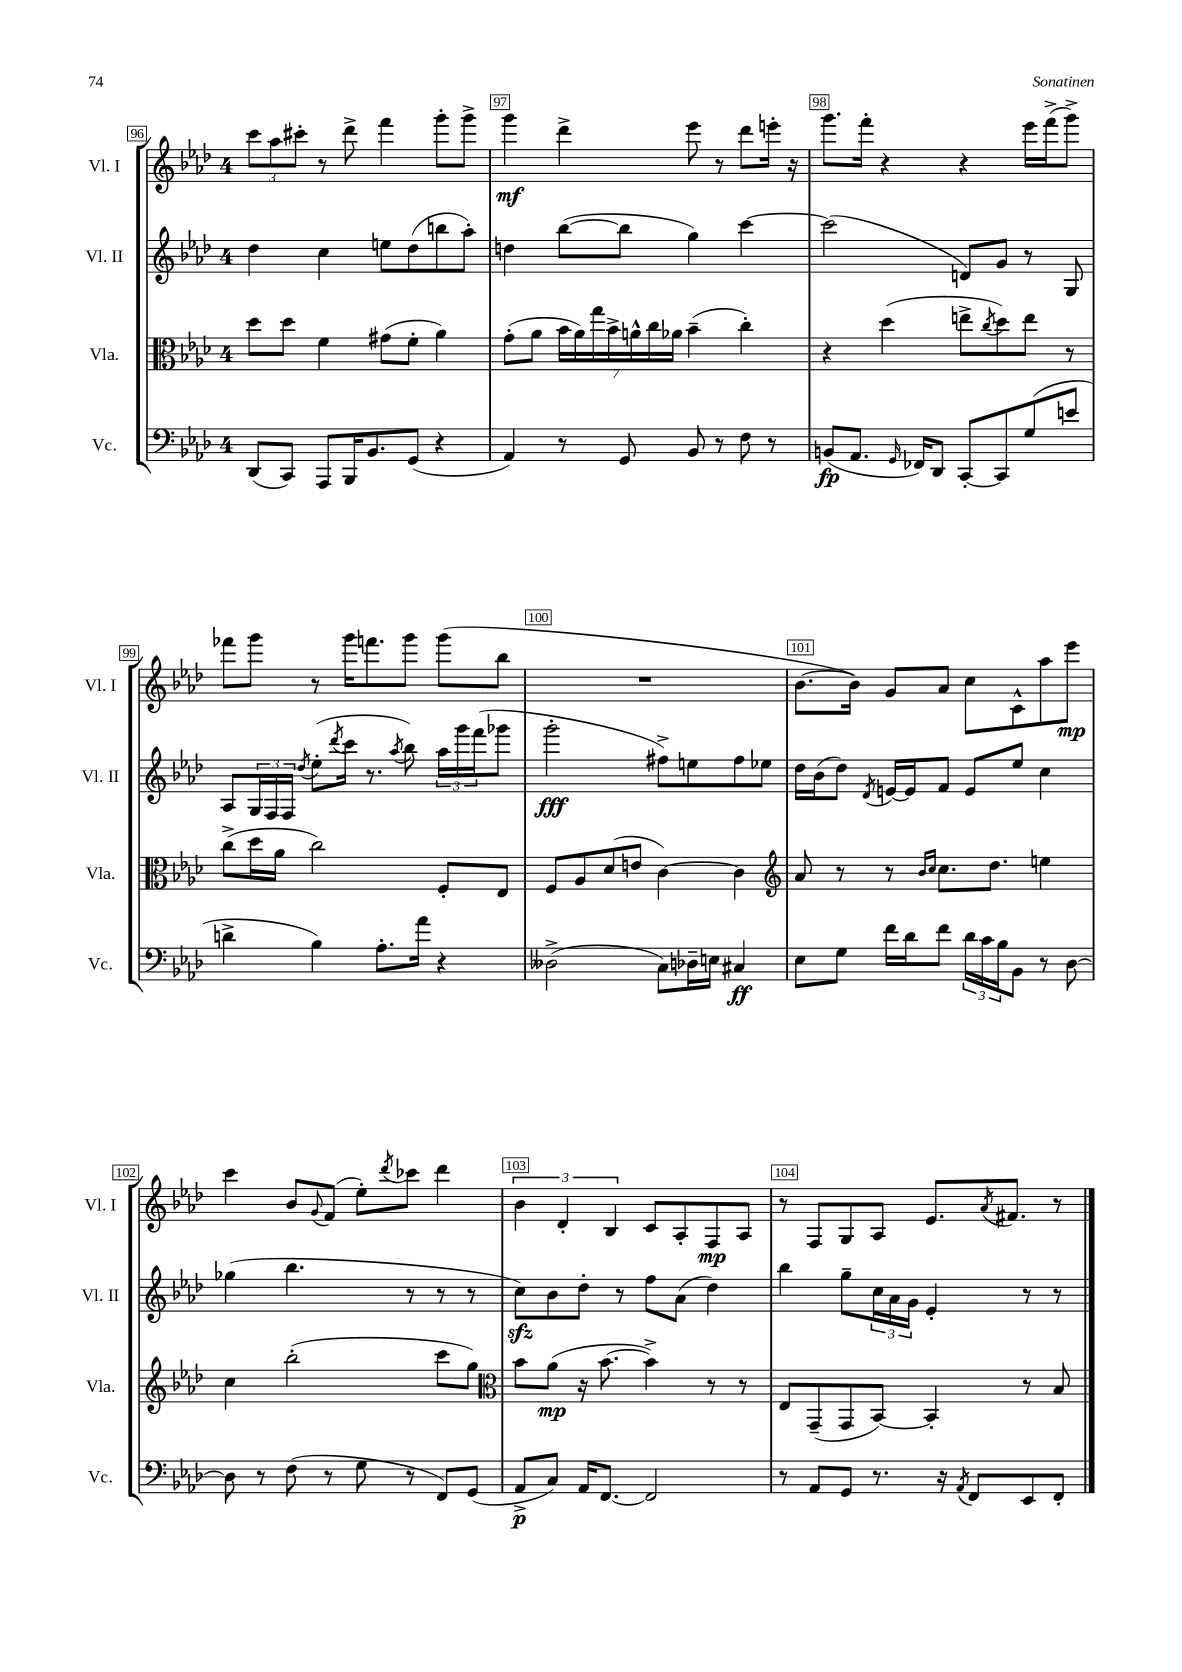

**kern	**dynam	**kern	**dynam	**kern	**dynam	**kern	**dynam
*part4	*part4	*part3	*part3	*part2	*part2	*part1	*part1
*staff4	*staff4	*staff3	*staff3	*staff2	*staff2	*staff1	*staff1
*I"Vc.	*	*I"Vla.	*	*I"Vl. II	*	*I"Vl. I	*
*I'Vc.	*	*I'Vla.	*	*I'Vl. II	*	*I'Vl. I	*
*clefF4	*	*clefC3	*	*clefG2	*	*clefG2	*
*k[b-e-a-d-]	*	*k[b-e-a-d-]	*	*k[b-e-a-d-]	*	*k[b-e-a-d-]	*
*M4/4	*	*M4/4	*	*M4/4	*	*M4/4	*
=96	=96	=96	=96	=96	=96	=96	=96
(8DD-/L	.	8dd-\L	.	4dd-\	.	12ccc\L	.
.	.	.	.	.	.	12aa-\	.
8CC/J)	.	8dd-\J	.	.	.	.	.
.	.	.	.	.	.	12ccc#X'\J	.
8AAA-/L	.	4f\	.	4cc\	.	8r	.
16BBB-/K	.	.	.	.	.	8ddd-^\	.
8.BB-/	.	.	.	.	.	.	.
.	.	(8g#X\L	.	8een\L	.	4fff\	.
(8GG/J	.	8f'\J	.	(8dd-\	.	.	.
4r	.	4a-\)	.	8bbn\	.	8ggg'\L	.
.	.	.	.	8aa-'\J)	.	8ggg^\J	.
=97	=97	=97	=97	=97	=97	=97	=97
4AA-/)	.	(8g'\L	.	4ddn\	.	4ggg\	mf
.	.	8a-\J	.	.	.	.	.
8r	.	28b-\LL	.	([8bb-\L	.	4ddd-^\	.
.	.	28a-\)	.	.	.	.	.
.	.	28gg\	.	.	.	.	.
.	.	28b-^\	.	.	.	.	.
8GG/	.	.	.	8bb-\J]	.	.	.
.	.	28an^^\	.	.	.	.	.
.	.	28cc\	.	.	.	.	.
.	.	28a-X\JJ	.	.	.	.	.
8BB-/	.	(4b-~\	.	4gg\)	.	8eee-\	.
8r	.	.	.	.	.	8r	.
8F\	.	4cc'\)	.	[4ccc\	.	8ddd-\L	.
8r	.	.	.	.	.	16eeen'\Jk	.
.	.	.	.	.	.	16r	.
=98	=98	=98	=98	=98	=98	=98	=98
(8BBn/L	fp	4r	.	(2ccc\]	.	8.ggg\L	.
8.AA-/J	.	.	.	.	.	.	.
.	.	.	.	.	.	16fff'\Jk	.
.	.	(4dd-\	.	.	.	4r	.
16qqGG/	.	.	.	.	.	.	.
16FF-X/KL)	.	.	.	.	.	.	.
8DD-/J	.	.	.	.	.	.	.
[8CC'/L	.	8een^\L	.	8dn/L)	.	4r	.
.	.	8qcc/	.	.	.	.	.
8CC/]	.	8dd-\)	.	8g/J	.	.	.
(8G/	.	8ee\J	.	8r	.	16eee-\LL	.
.	.	.	.	.	.	(16fff^\J	.
8en/J	.	8r	.	8G/	.	8ggg^\J)	.
!!LO:LB:g=z
=99	=99	=99	=99	=99	=99	=99	=99
4dn^\	.	(8cc^\L	.	8A-/L	.	8fff-X\L	.
.	.	16dd-\L	.	24G/L	.	8ggg\J	.
.	.	.	.	24F/	.	.	.
.	.	16a-\JJ	.	.	.	.	.
.	.	.	.	24F/JJ	.	.	.
.	.	.	.	8qdd-/	.	.	.
4B-\)	.	2cc\)	.	(8ee-'\L	.	8r	.
.	.	.	.	8qddd-/	.	.	.
.	.	.	.	16ccc\Jk	.	16ggg\KL	.
.	.	.	.	8.r	.	8.fffn\	.
8.A-'\L	.	.	.	.	.	.	.
.	.	.	.	8qaa-/	.	.	.
.	.	.	.	8bb-\)	.	8ggg\J	.
16a-\Jk	.	.	.	.	.	.	.
4r	.	8F'/L	.	24aa-\LL	.	(8ggg\L	.
.	.	.	.	24ggg\	.	.	.
.	.	.	.	(24fff\J	.	.	.
.	.	8E-/J	.	8ggg-X\J	.	8bb-\J	.
=100	=100	=100	=100	=100	=100	=100	=100
(2D--X^\	.	8F/L	.	2ggg'\	fff	1r	.
.	.	8A-/	.	.	.	.	.
.	.	(8d-/	.	.	.	.	.
.	.	8en/J	.	.	.	.	.
8C\L)	.	[4c\)	.	8ff#X^\L)	.	.	.
16D-X~\L	.	.	.	8een\	.	.	.
16En\JJ	.	.	.	.	.	.	.
4C#X/	ff	4c\]	.	8ff#\	.	.	.
.	.	.	.	8ee-X\J	.	.	.
=101	=101	=101	=101	=101	=101	=101	=101
*	*	*clefG2	*	*	*	*	*
8E-\L	.	8a-/	.	16dd-\LL	.	[8.b-\L	.
.	.	.	.	(16b-\J	.	.	.
8G\J	.	8r	.	8dd-\J)	.	.	.
.	.	.	.	.	.	16b-\Jk])	.
.	.	.	.	8qd-/	.	.	.
16f\LL	.	8r	.	[16en/LL	.	8g/L	.
16d-\J	.	.	.	16e/J]	.	.	.
.	.	16qqb-/LL	.	.	.	.	.
.	.	16qqcc/JJ	.	.	.	.	.
8f\J	.	8.cc\L	.	8f/J	.	8a-/J	.
24d-\LL	.	.	.	8e/L	.	8cc\L	.
24c\	.	.	.	.	.	.	.
.	.	8.dd-\J	.	.	.	.	.
24B-\J	.	.	.	.	.	.	.
8BB-\J	.	.	.	8ee-/J	.	8c^^\	.
8r	.	4een\	.	4cc\	.	8aa-\	.
[8D-\	.	.	.	.	.	8eee-\J	mp
!!LO:LB:g=z
=102	=102	=102	=102	=102	=102	=102	=102
8D-\]	.	4cc\	.	(4gg-X\	.	4ccc\	.
8r	.	.	.	.	.	.	.
(8F\	.	(2bb-'\	.	4.bb-\	.	8b-/L	.
.	.	.	.	.	.	8qqg/	.
8r	.	.	.	.	.	(8f/J	.
8G\	.	.	.	.	.	8ee-'\L)	.
.	.	.	.	.	.	8qddd-/	.
8r	.	.	.	8r	.	8ccc-X\J	.
8FF/L)	.	8ccc\L	.	8r	.	4ddd-\	.
(8GG/J	.	8gg\J)	.	8r	.	.	.
=103	=103	=103	=103	=103	=103	=103	=103
*	*	*clefC3	*	*	*	*	*
8AA-^/L	p	8b-\L	.	8cczz\L)	.	6b-\	.
8C/J)	.	(8a-\J	mp	8b-\	.	.	.
.	.	.	.	.	.	6d-'/	.
16AA-/KL	.	16r	.	8dd-'\J	.	.	.
[8.FF/J	.	[8.b-\	.	.	.	.	.
.	.	.	.	.	.	6B-/	.
.	.	.	.	8r	.	.	.
2FF/]	.	4b-^\])	.	8ff\L	.	8c/L	.
.	.	.	.	(8a-\J	.	8A-'/	.
.	.	8r	.	4dd-\)	.	8F/	mp
.	.	8r	.	.	.	8A-/J	.
=104	=104	=104	=104	=104	=104	=104	=104
8r	.	8E-/L	.	4bb-\	.	8r	.
8AA-/L	.	(8GG~/	.	.	.	8F/L	.
8GG/J	.	8GG/	.	8gg~\L	.	8G/	.
8.r	.	[8BB-/J)	.	24cc\L	.	8A-/J	.
.	.	.	.	24a-\	.	.	.
.	.	.	.	24g\JJ	.	.	.
.	.	4BB-'/]	.	4e-'/	.	8.e-/L	.
16r	.	.	.	.	.	.	.
8qAA-/	.	.	.	.	.	.	.
8FF/L	.	.	.	.	.	.	.
.	.	.	.	.	.	8qa-/	.
.	.	.	.	.	.	8.f#X/J	.
8EE-/	.	8r	.	8r	.	.	.
8FF'/J	.	8B-/	.	8r	.	8r	.
==	==	==	==	==	==	==	==
*-	*-	*-	*-	*-	*-	*-	*-
